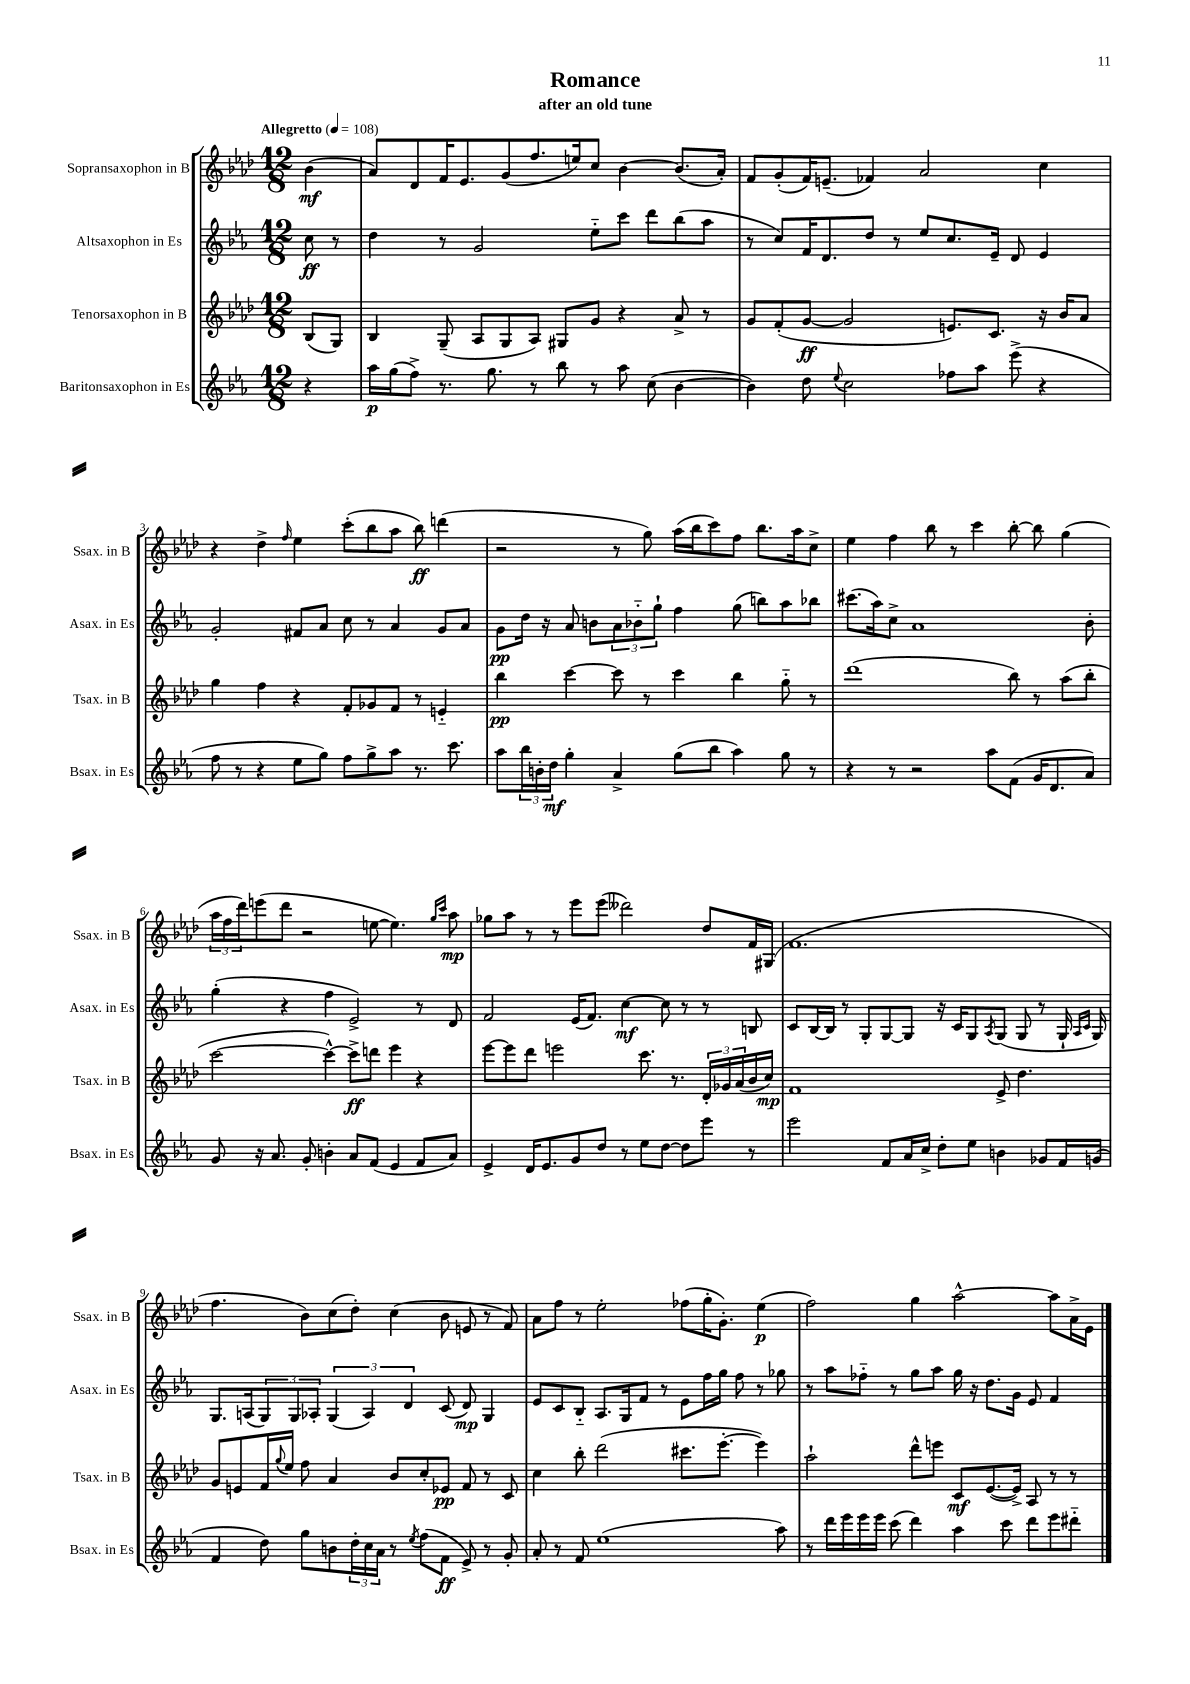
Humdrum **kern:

**kern	**kern	**kern	**kern
*staff4	*staff3	*staff2	*staff1
*clefG2	*clefG2	*clefG2	*clefG2
*k[b-e-a-]	*k[b-e-a-d-]	*k[b-e-a-]	*k[b-e-a-d-]
*M12/8	*M12/8	*M12/8	*M12/8
*MM108	*MM108	*MM108	*MM108
4r	(8B-/L	8cc\	(4b-\
.	8G/J)	8r	.
=	=	=	=
16aa-\LL	4B-/	4dd\	8a-/L)
(16gg\J	.	.	.
8ff^\J)	.	.	8d-/
8.r	(8G~/	8r	16f/K
.	.	.	8.e-/
.	8A-/L	2g/	.
8.gg\	.	.	.
.	8G/	.	(8g/
8r	8A-/J)	.	8.ff/
8bb-\	8G#/L	.	.
.	.	.	16ee/k)
8r	8g/J	8ee-'~\L	8cc/J
8aa-\	4r	8ccc\J	[4b-\
(8cc\	.	8ddd\L	.
[4b-\	8a-^/	(8bb-\	(8.b-/]L
.	8r	8aa-\J	.
.	.	.	16a-'/Jk)
=	=	=	=
4b-\])	8g/L	8r	8f/L
.	(8f'/	8cc/L)	(8g'/
8dd\	[8g/J	16f/K	16f/K)
.	.	8.d/	(8.e~/J
8qqee-/	.	.	.
2cc\	2g/]	.	.
.	.	8dd/J	4f-/)
.	.	8r	.
.	.	8ee-/L	2a-/
8ff-\L	8.e/L)	8.cc/	.
8aa-\J	.	.	.
.	8.c/J	16e-~/Jk	.
(8eee-^\	.	8d/	.
4r	16r	4e-/	4cc\
.	16b-/LK	.	.
.	8a-/J	.	.
=	=	=	=
8ff\	4gg\	2g'/	4r
8r	.	.	.
4r	4ff\	.	4dd-^\
.	.	.	16qqff/
8ee-\L	4r	8f#/L	4ee-\
8gg\J)	.	8a-/J	.
8ff\L	8f'/L	8cc\	(8ccc'\L
8gg^\	8g-/	8r	8bb-\
8aa-\J	8f/J	4a-/	8aa-\J
8.r	8r	.	8bb-\)
.	4e'~/	8g/L	(4ddd\
8.ccc\	.	.	.
.	.	8a-/J	.
=	=	=	=
8aa-\L	4bb-\	8g\L	2r
24bb-\L	.	16dd\Jk	.
24b'\	.	.	.
.	.	16r	.
24dd\JJ	.	.	.
4gg'\	[4ccc\	8a-/	.
.	.	8b\L	.
4a-^/	8ccc\]	12a-\	8r
.	.	12b-'~\	.
.	8r	.	8gg\)
.	.	12gg`\J	.
(8gg\L	4ccc\	4ff\	(16aa-\LL
.	.	.	16bb-\J
8bb-\J	.	.	8ccc\)
4aa-\)	4bb-\	(8gg\	8ff\J
.	.	8bb\L)	8.bb-\L
8gg\	8gg'~\	8aa-\	.
.	.	.	16aa-\k
8r	8r	8bb-\J	8cc^\J
=	=	=	=
4r	(1ddd-	(8.ccc#\L	4ee-\
.	.	16aa-\k)	.
8r	.	8cc^\J	4ff\
2r	.	1a-	.
.	.	.	8bb-\
.	.	.	8r
.	.	.	4ccc\
8aa-\L	.	.	.
(8f\J	8bb-\)	.	[8bb-'\
16g/LK	8r	.	8bb-\]
8.d/	.	.	.
.	(8aa-\L	.	(4gg\
8a-/J)	8bb-'\J	8b-'\	.
=	=	=	=
8g/	[2ccc\	(4gg'\	24aa-\LL
.	.	.	24ff\
.	.	.	24ddd-\J)
16r	.	.	(8eee\
8.a-/	.	.	.
.	.	4r	8ddd-\J
8g'/	.	.	2r
4b'\	4ccc^^\_)	4ff\	.
8a-/L	8ccc^\]L	2e-^/)	.
(8f/J	8ddd\J	.	[8ee\
4e-/	4eee-\	.	4.ee\])
8f/L	4r	8r	.
.	.	.	16qqgg/LL
.	.	.	16qqccc/JJ
8a-/J)	.	8d/	8aa-\
=	=	=	=
4e-^/	[8eee-\L	2f/	8gg-\L
.	8eee-\]	.	8aa-\J
16d/LK	8ddd-\J	.	8r
8.e-/	.	.	.
.	2eee\	.	8r
8g/	.	(16e-/LK	8eee-\L
.	.	8.f/J)	.
8dd/J	.	.	(8eee-\J
8r	.	[4cc\	2ddd--\)
8ee-\L	8.ccc\	.	.
[8dd\J	.	8cc\]	.
.	8.r	.	.
8dd\]L	.	8r	.
8eee-\J	24d-'/LL	8r	8dd-/L
.	24g-/	.	.
.	(24a-/	.	.
8r	16b-/	8B/	16f/L
.	16cc/JJ)	.	(16G#/JJ
=	=	=	=
2eee-\	1f	8c/L	1.f
.	.	[16B-/L	.
.	.	16B-/]JJ	.
.	.	8r	.
.	.	8G'/L	.
8f/L	.	[8G/	.
16a-/L	.	8G/]J	.
16cc^/JJ	.	.	.
8dd'\L	.	16r	.
.	.	16c/LK	.
8ee-\J	.	8G/	.
.	.	8qA-/	.
4b\	8e-^/	(8G/J	.
.	4.dd-\	8G/	.
8g-/L	.	8r	.
16f/L	.	16G`/	.
.	.	16qqA-/LL	.
.	.	16qqc/JJ	.
(16g/JJ	.	16G/)	.
=	=	=	=
4f/	8g/L	8.G/L	4.ff\
.	8e/	.	.
.	.	(16A/k	.
8dd\)	16f/L	12G/)	.
.	8qqgg/	.	.
.	16ee-/JJ	.	.
.	.	12G/	.
8gg\L	8ff\	.	8b-\L)
.	.	12A-'/J	.
8b\	4a-/	(6G/	(8cc\
24dd'\L	.	.	8dd-'\J)
24cc\	.	6A-/)	.
24a-\JJ	.	.	.
8r	8b-/L	.	(4cc\
.	.	6d/	.
8qee-/	.	.	.
(8ff\L	8cc'/	.	.
8f\J	8e-/J	(8c/	8b-\
8e-^/)	8f/	8d/)	8e/
8r	8r	4G/	8r
8g'/	8c/	.	8f/)
=	=	=	=
8a-'/	4cc\	8e-/L	8a-\L
8r	.	8c/	8ff\J
8f/	8bb-'\	8B-'~/J	8r
(1ee-	(2ddd-\	8.A-/L	2ee-'\
.	.	16G/k	.
.	.	8f/J	.
.	.	8r	.
.	8.ccc#\L	8e-\L	(8ff-\L
.	.	16ff\L	16gg'\K
.	[8.eee-'\J	16gg\JJ	8.g'\J)
.	.	8ff\	.
.	4eee-\])	8r	(4ee-\
8aa-\)	.	8gg-\	.
=	=	=	=
8r	2aa-`\	8r	2ff\)
16ddd\LL	.	8aa-\L	.
16eee-\	.	.	.
16eee-\	.	8ff-'~\J	.
16eee-\JJ	.	.	.
(8ccc\	.	8r	.
4ddd\)	8ddd-^^\L	8gg\L	4gg\
.	8eee\J	8aa-\J	.
4aa-\	8c/L	16gg\	[2aa-^^\
.	.	16r	.
.	([8.e-/	8.dd\L	.
8ccc\	.	.	.
.	16e-^/]Jk)	16g\Jk	.
8ddd\L	8A-/	8e-/	.
8eee-\	8r	4f/	8aa-\]L
8ddd#'~\J	8r	.	16a-^\L
.	.	.	16e-\JJ
==	==	==	==
*-	*-	*-	*-
